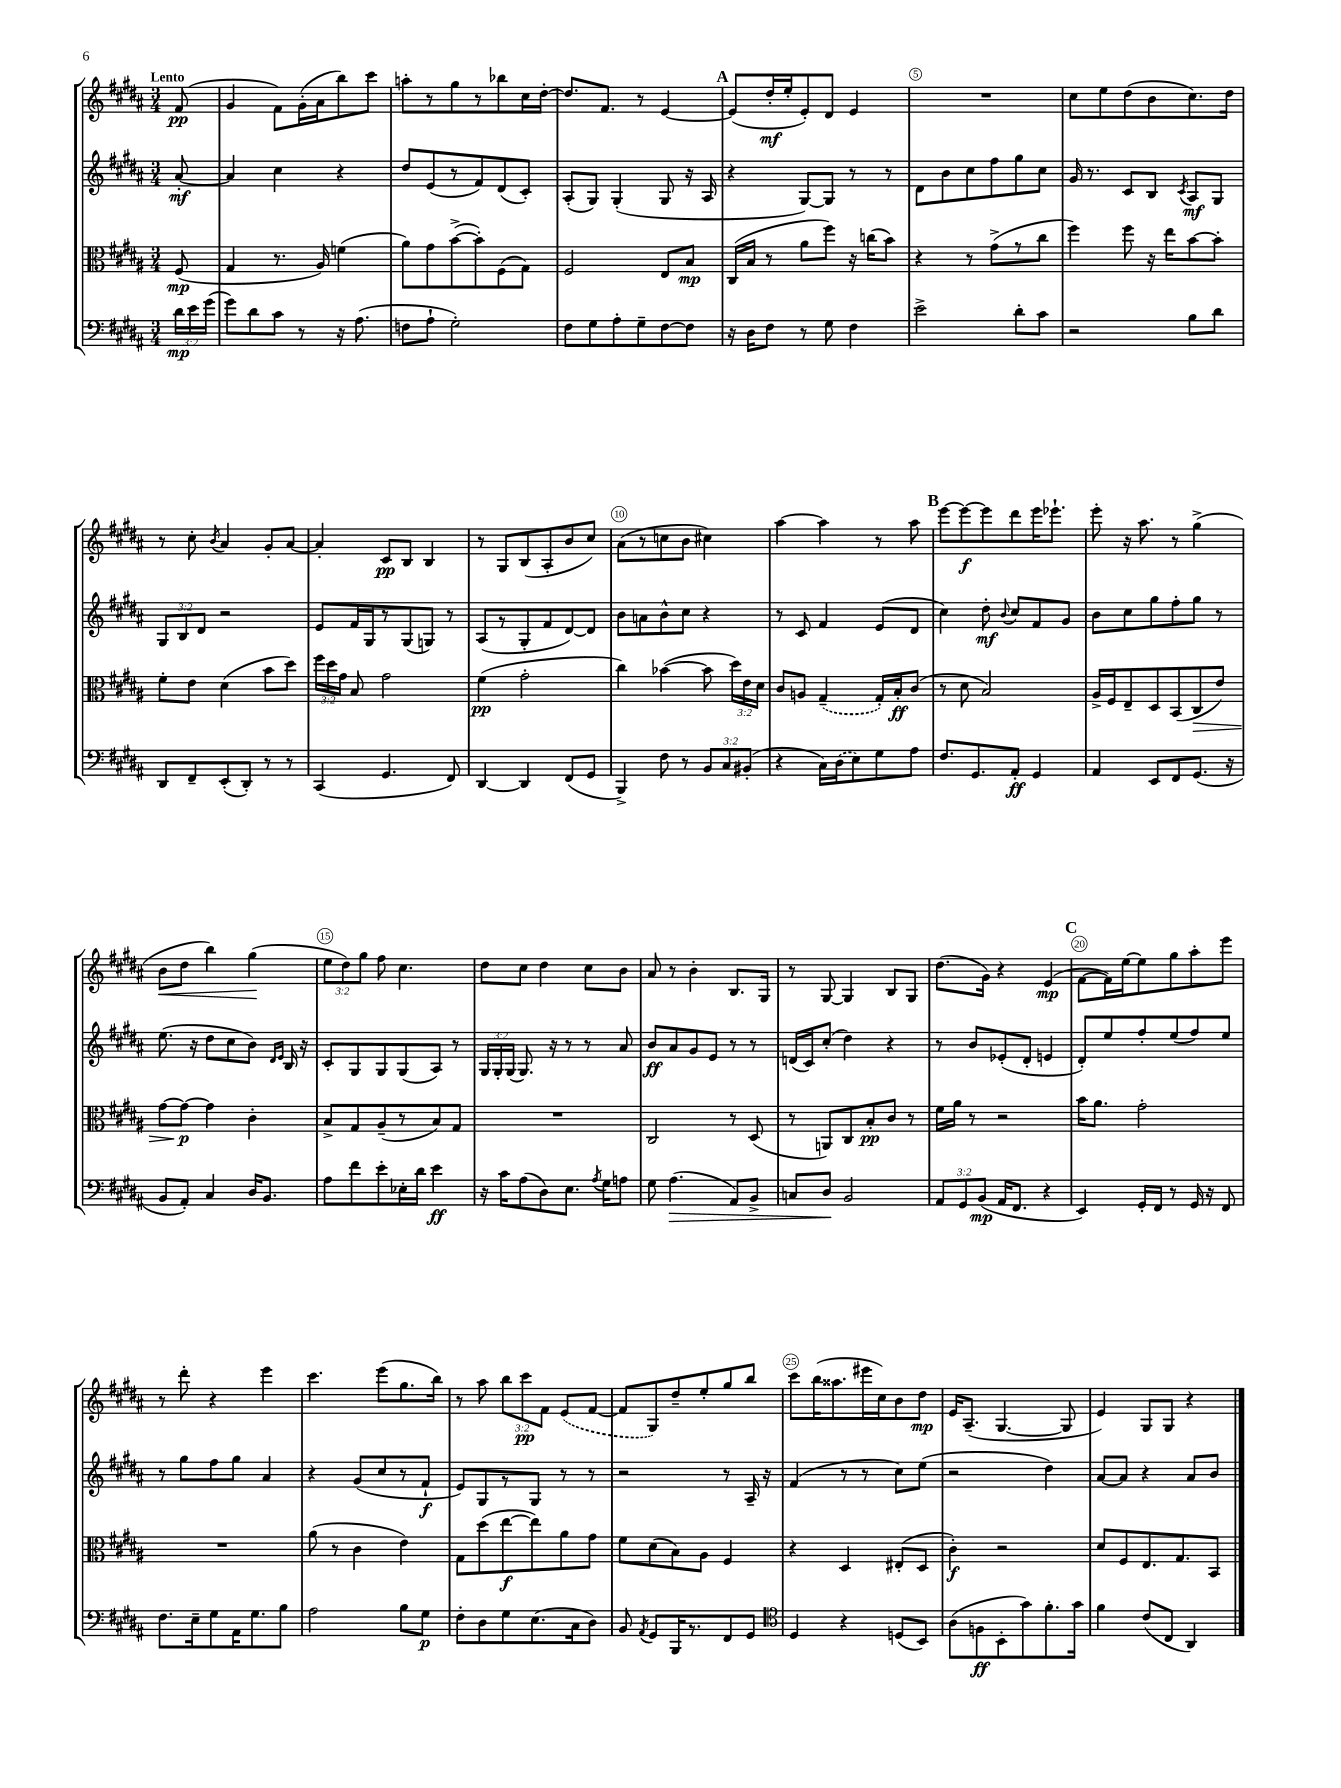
<<
\new StaffGroup <<
\new Staff = "s0" {
    \clef treble \key b \major \numericTimeSignature \time 3/4 \override Staff.TupletNumber.text = #tuplet-number::calc-fraction-text \partial 8 \tempo "Lento"
    \autoBeamOff fis'8\pp( |
    gis'4 fis'8[) gis'16-.( ais'16 b''8) cis'''8] |
    a''8[-. r8 gis''8 r8 bes''8 cis''16 dis''16]~-. |
    dis''8.[ fis'8.] r8 e'4~ |
    \mark \markup { \bold "A" } e'8[( dis''16-.\mf e''16-. e'8-.) dis'8] e'4 |
    R2. |
    cis''8[ e''8 dis''8( b'8 cis''8.) dis''16] |
    r8 cis''8-. \acciaccatura { b'8 } ais'4 gis'8[-. ais'8]~ |
    ais'4-. cis'8[\pp b8] b4 |
    r8 gis8[ b8( ais8-. b'8 cis''8]) |
    ais'8[( r8 c''8 b'8] cis''4) |
    ais''4~ ais''4 r8 ais''8 |
    \mark \markup { \bold "B" } e'''8[~ e'''8~\f e'''8 dis'''8 e'''16 ees'''8.]-! |
    e'''8-. r16 ais''8. r8 gis''4->( |
    b'8[\< dis''8] b''4) gis''4\!( |
    \tuplet 3/2 { e''8[ dis''8) gis''8] } fis''8 cis''4. |
    dis''8[ cis''8] dis''4 cis''8[ b'8] |
    ais'8 r8 b'4-. b8.[ gis16] |
    r8 gis8~ gis4 b8[ gis8] |
    dis''8.[( gis'16]) r4 e'4\mp( |
    \mark \markup { \bold "C" } fis'8[~ fis'16) e''16~ e''8 gis''8 ais''8-. e'''8] |
    r8 dis'''8-. r4 e'''4 |
    cis'''4. e'''8[( gis''8. b''16]) |
    r8 ais''8 \tuplet 3/2 { b''8[ cis'''8\pp fis'8] } \once \slurDashed e'8[( fis'8]~ |
    fis'8[ gis8) dis''8-- e''8-. gis''8 b''8] |
    cis'''8[ b''16( aisis''8. eis'''16 cis''16) b'8 dis''8]\mp |
    e'16[ ais8.]--( gis4.~ gis8 |
    e'4) gis8[ gis8] r4 \bar "|." |
}
\new Staff = "s1" {
    \clef treble \key b \major \numericTimeSignature \time 3/4 \override Staff.TupletNumber.text = #tuplet-number::calc-fraction-text \partial 8
    \autoBeamOff ais'8~-.\mf |
    ais'4 cis''4 r4 |
    dis''8[ e'8( r8 fis'8) dis'8( cis'8]-.) |
    ais8[-.( gis8]) gis4-.( gis8 r16 ais16 |
    \mark \markup { \bold "A" } r4 gis8[~) gis8] r8 r8 |
    dis'8[ b'8 cis''8 fis''8 gis''8 cis''8] |
    gis'16 r8. cis'8[ b8] \acciaccatura { cis'8 } ais8[\mf gis8] |
    \tuplet 3/2 { gis8[ b8 dis'8] } r2 |
    e'8[ fis'16 gis16 r8 gis8( g8]) r8 |
    ais8[( r8 gis8-. fis'8 dis'8~) dis'8] |
    b'8[ a'8 b'8-^ cis''8] r4 |
    r8 cis'8 fis'4 e'8[( dis'8] |
    \mark \markup { \bold "B" } cis''4) dis''8-.\mf \appoggiatura { b'8 } cis''8[ fis'8 gis'8] |
    b'8[ cis''8 gis''8 fis''8-. gis''8] r8 |
    e''8.( r16 dis''8[ cis''8 b'8]) \grace { dis'16[ e'16] } b16 r16 |
    cis'8[-. gis8 gis8 gis8( ais8]) r8 |
    \tuplet 3/2 { gis16[ gis16-. gis16]( } gis8.) r16 r8 r8 ais'8 |
    b'8[\ff ais'8 gis'8 e'8] r8 r8 |
    d'16[( cis'16) cis''8]-.( dis''4) r4 |
    r8 b'8[ ees'8-.( dis'8]-. e'4 |
    \mark \markup { \bold "C" } dis'8[-.) e''8 fis''8-. e''8( fis''8) e''8] |
    r8 gis''8[ fis''8 gis''8] ais'4 |
    r4 gis'8[( cis''8 r8 fis'8]-!\f |
    e'8[) gis8 r8 gis8] r8 r8 |
    r2 r8 ais16-- r16 |
    fis'4( r8 r8 cis''8[) e''8]( |
    r2 dis''4) |
    ais'8[~ ais'8] r4 ais'8[ b'8] \bar "|." |
}
\new Staff = "s2" {
    \clef alto \key b \major \numericTimeSignature \time 3/4 \override Staff.TupletNumber.text = #tuplet-number::calc-fraction-text \partial 8
    \autoBeamOff fis8\mp( |
    gis4 r8. ais16) f'4( |
    ais'8[) gis'8 b'8~->( b'8-.) fis8( gis8]) |
    fis2 e8[ b8]\mp |
    \mark \markup { \bold "A" } cis16[( b16] r8 ais'8[ fis''8]) r16 c''16[( b'8]) |
    r4 r8 gis'8[->( r8 cis''8] |
    fis''4) fis''8 r16 e''16[ b'8~ b'8]-. |
    fis'8[-. e'8] dis'4( b'8[ dis''8]) |
    \tuplet 3/2 { fis''16[ dis''16 gis'16] } b8 gis'2 |
    fis'4\pp( gis'2-. |
    cis''4) bes'4~( bes'8 \tuplet 3/2 { dis''16[) e'16 dis'16] } |
    cis'8[ a8] \once \slurDashed gis4--( gis16[-.) b16-.\ff cis'8]( |
    \mark \markup { \bold "B" } r8 dis'8 b2) |
    ais16[-> fis16 e8-- dis8 b,8( cis8\> e'8]) |
    gis'8[~ gis'8]~\p\! gis'4 cis'4-. |
    b8[-> gis8 ais8--( r8 b8) gis8] |
    R2. |
    cis2 r8 dis8( |
    r8 a,8[) cis8 b8-.\pp cis'8] r8 |
    fis'16[ ais'16] r8 r2 |
    \mark \markup { \bold "C" } b'16[ ais'8.] gis'2-. |
    R2. |
    ais'8( r8 cis'4 e'4) |
    gis8[ dis''8( e''8~\f e''8) ais'8 gis'8] |
    fis'8[ dis'8( b8) ais8] fis4 |
    r4 dis4 eis8[-.( dis8] |
    cis'4-.\f) r2 |
    dis'8[ fis8 e8. gis8. b,8] \bar "|." |
}
\new Staff = "s3" {
    \clef bass \key b \major \numericTimeSignature \time 3/4 \override Staff.TupletNumber.text = #tuplet-number::calc-fraction-text \partial 8
    \autoBeamOff \tuplet 3/2 { dis'16[\mp e'16 gis'16]( } |
    gis'8[) dis'8 cis'8] r8 r16 ais8.( |
    f8[ ais8]-! gis2-.) |
    fis8[ gis8 ais8-. gis8-- fis8~ fis8] |
    \mark \markup { \bold "A" } r16 dis16[ fis8] r8 gis8 fis4 |
    e'2-> dis'8[-. cis'8] |
    r2 b8[ dis'8] |
    dis,8[ fis,8-- e,8-.( dis,8]-.) r8 r8 |
    cis,4( gis,4. fis,8) |
    dis,4~ dis,4 fis,8[( gis,8] |
    b,,4->) fis8 r8 \tuplet 3/2 { b,8[ cis8 bis,8]-.( } |
    r4 cis16[) \once \slurDashed dis16( e8) gis8 ais8] |
    \mark \markup { \bold "B" } fis8.[ gis,8. ais,8]-.\ff gis,4 |
    ais,4 e,8[ fis,8 gis,8.]( r16 |
    b,8[ ais,8]-.) cis4 dis16[ b,8.] |
    ais8[ fis'8 e'8-. ees16-. dis'16] e'4\ff |
    r16 cis'16[ ais8( dis8) e8.] \acciaccatura { ais8 } gis16[ a8] |
    gis8 ais4.\>( ais,8[) b,8]-> |
    c8[ dis8]\! b,2 |
    \tuplet 3/2 { ais,8[ gis,8 b,8]\mp( } ais,16[ fis,8.] r4 |
    \mark \markup { \bold "C" } e,4) gis,16[-. fis,16] r8 gis,16 r16 fis,8 |
    fis8.[ e16-- gis8 ais,16 gis8. b8] |
    ais2 b8[ gis8]\p |
    fis8[-. dis8 gis8 e8.( cis16 dis8]) |
    b,8 \acciaccatura { ais,8 } gis,8[ b,,16 r8. fis,8 gis,8] |
    \clef tenor dis4 r4 d8[( b,8]) |
    ais8[( f8\ff b,8-. gis'8) fis'8.-. gis'16] |
    fis'4 cis'8[( cis8] ais,4) \bar "|." |
}
>>
>>
\layout { \context { \Score \override BarNumber.break-visibility = ##(#f #t #t) barNumberVisibility = #(every-nth-bar-number-visible 5) \override BarNumber.stencil = #(make-stencil-circler 0.1 0.3 ly:text-interface::print) } }
